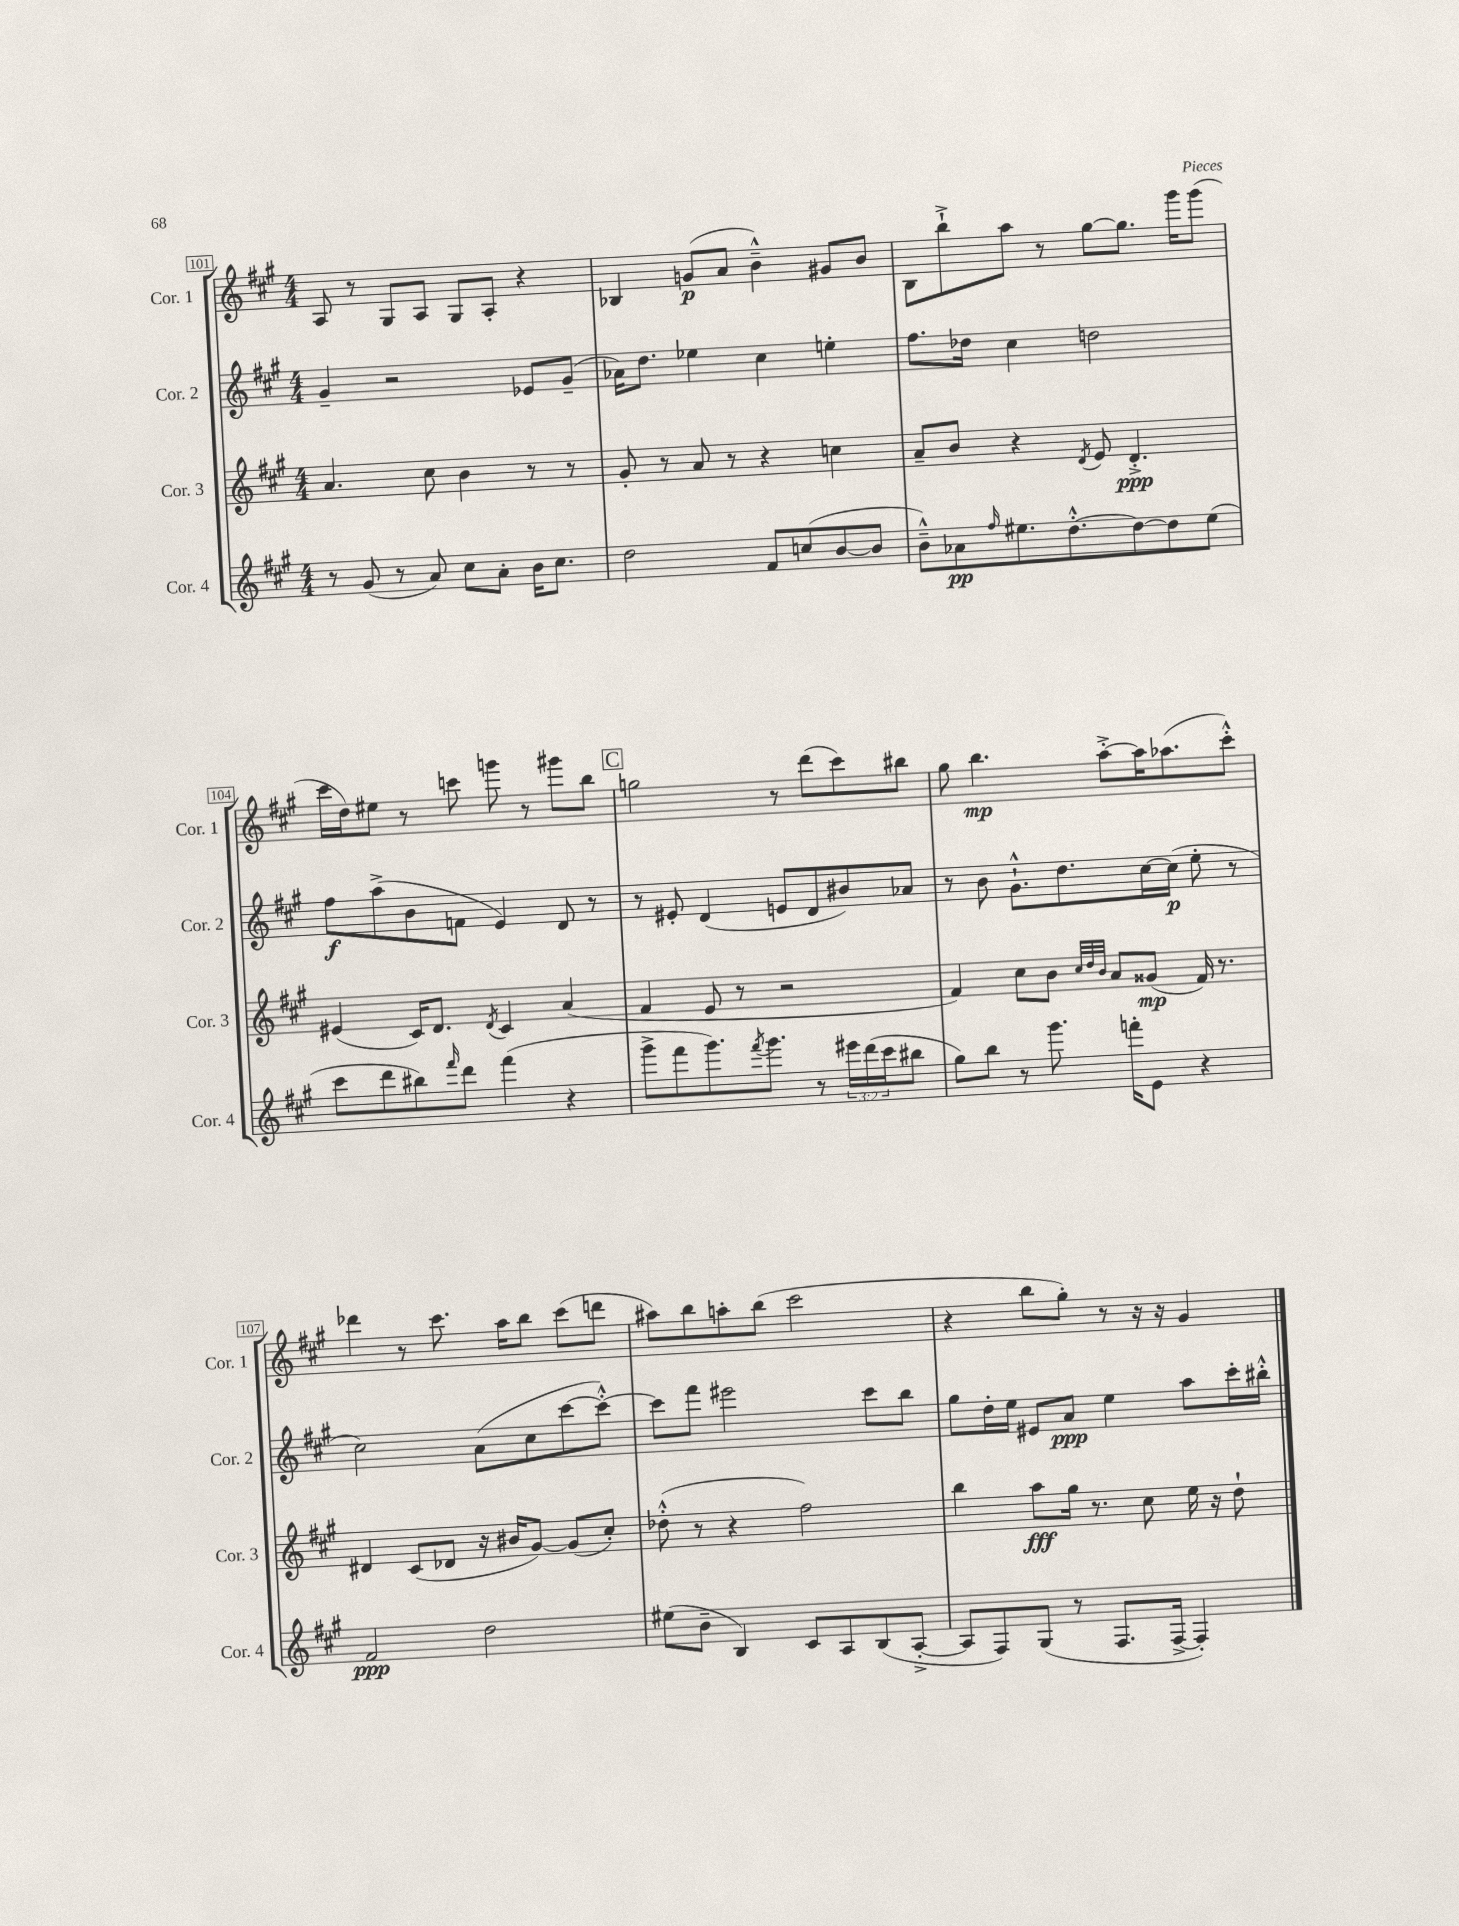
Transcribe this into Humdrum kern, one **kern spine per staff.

**kern	**dynam	**kern	**dynam	**kern	**dynam	**kern	**dynam
*part4	*part4	*part3	*part3	*part2	*part2	*part1	*part1
*staff4	*staff4	*staff3	*staff3	*staff2	*staff2	*staff1	*staff1
*I"Cor. 4	*	*I"Cor. 3	*	*I"Cor. 2	*	*I"Cor. 1	*
*I'Cor. 4	*	*I'Cor. 3	*	*I'Cor. 2	*	*I'Cor. 1	*
*clefG2	*	*clefG2	*	*clefG2	*	*clefG2	*
*k[f#c#g#]	*	*k[f#c#g#]	*	*k[f#c#g#]	*	*k[f#c#g#]	*
*M4/4	*	*M4/4	*	*M4/4	*	*M4/4	*
=101	=101	=101	=101	=101	=101	=101	=101
8r	.	4.a/	.	4g#~/	.	8A/	.
(8g#/	.	.	.	.	.	8r	.
8r	.	.	.	2r	.	8G#/L	.
8a/)	.	8cc#\	.	.	.	8A/J	.
8cc#\L	.	4b\	.	.	.	8G#/L	.
8a'\J	.	.	.	.	.	8A'/J	.
16b\KL	.	8r	.	8e-X/L	.	4r	.
8.cc#\J	.	.	.	.	.	.	.
.	.	8r	.	(8g#~/J	.	.	.
=102	=102	=102	=102	=102	=102	=102	=102
2dd\	.	8g#'/	.	16a-X\KL)	.	4B-X/	.
.	.	.	.	8.dd\J	.	.	.
.	.	8r	.	.	.	.	.
.	.	8a/	.	4ee-X\	.	(8gn/L	p
.	.	8r	.	.	.	8a/J	.
8f#/L	.	4r	.	4cc#\	.	4b~^^\)	.
(8ccn/	.	.	.	.	.	.	.
[8b/	.	4ccn\	.	4een'\	.	8g#X/L	.
8b/J]	.	.	.	.	.	8b/J	.
=103	=103	=103	=103	=103	=103	=103	=103
8b~^^\L)	.	8a~/L	.	8.ff#\L	.	8B\L	.
8a-X\	pp	8b/J	.	.	.	8bb`^\	.
.	.	.	.	16dd-X\Jk	.	.	.
16qqff#/	.	.	.	.	.	.	.
8.ee#X\	.	4r	.	4cc#\	.	8aa\J	.
.	.	.	.	.	.	8r	.
[8.dd'^^\	.	.	.	.	.	.	.
.	.	8qd/	.	.	.	.	.
.	.	8e/	.	2ddn\	.	[8gg#\L	.
8dd\_	.	4.d'^/	ppp	.	.	8.gg#\J]	.
8dd\]	.	.	.	.	.	.	.
.	.	.	.	.	.	16ggg#\KL	.
(8ee#\J	.	.	.	.	.	(8ggg#\J	.
!!LO:LB:g=z
=104	=104	=104	=104	=104	=104	=104	=104
8ccc#\L	.	(4e#X/	.	8ff#\L	f	16ccc#\LL	.
.	.	.	.	.	.	16dd\J)	.
8ddd\	.	.	.	(8aa^\	.	8ee#X\J	.
8bb#X\)	.	16c#/KL)	.	8b\	.	8r	.
.	.	8.d/J	.	.	.	.	.
16qqfff#/	.	.	.	.	.	.	.
8ddd\J	.	.	.	8fn\J	.	8cccn\	.
.	.	8qd/	.	.	.	.	.
(4fff#\	.	4c#/	.	4e/)	.	8gggn\	.
.	.	.	.	.	.	8r	.
4r	.	(4a/	.	8d/	.	8ggg#X\L	.
.	.	.	.	8r	.	8bb\J	.
!!LO:REH:place=s1:t=C
=105	=105	=105	=105	=105	=105	=105	=105
8ggg#^\L	.	4f#/	.	8r	.	2ggn\	.
8fff#\	.	.	.	8e#X'/	.	.	.
8.ggg#\)	.	8e/	.	(4d/	.	.	.
.	.	8r	.	.	.	.	.
8qfff#/	.	.	.	.	.	.	.
8.ggg#\J	.	.	.	.	.	.	.
.	.	2r	.	8en/L	.	8r	.
8r	.	.	.	8d/	.	(8ddd\L	.
24eee#X\LL	.	.	.	8b#X/)	.	8ccc#\)	.
(24ddd\	.	.	.	.	.	.	.
24ccc#\J	.	.	.	.	.	.	.
8bb#X\J	.	.	.	8a-X/J	.	8bb#X\J	.
=106	=106	=106	=106	=106	=106	=106	=106
8gg#\L)	.	4f#/)	.	8r	.	8gg#\	.
8bb\J	.	.	.	8b\	.	4.bb\	mp
8r	.	8cc#\L	.	8.g#`^^\L	.	.	.
8.ggg#\	.	8b\J	.	.	.	.	.
.	.	.	.	8.dd\	.	.	.
.	.	32qqcc#/LLL	.	.	.	.	.
.	.	32qqdd/	.	.	.	.	.
.	.	32qqb/JJJ	.	.	.	.	.
.	.	8a/L	.	.	.	[8aa'^\L	.
16fffn'\KL	.	.	.	.	.	.	.
8e\J	.	(8g##X/J	mp	[16cc#\L	.	16aa\K]	.
.	.	.	.	(16cc#\JJ]	p	(8.aa-X\	.
4r	.	16f#/)	.	8ee'\	.	.	.
.	.	8.r	.	.	.	.	.
.	.	.	.	8r	.	8ccc#'^^\J)	.
!!LO:LB:g=z
=107	=107	=107	=107	=107	=107	=107	=107
2f#/	ppp	4d#X/	.	2cc#\)	.	4ddd-X\	.
.	.	(8c#/L	.	.	.	8r	.
.	.	8d-X/J	.	.	.	8.ccc#\	.
2dd\	.	16r	.	(8a\L	.	.	.
.	.	16b#X/KL	.	.	.	16aa\KL	.
.	.	[8g#/J)	.	8cc#\	.	8bb\J	.
.	.	(8g#/L]	.	[8ccc#\	.	(8ccc#\L	.
.	.	8cc#'/J)	.	8ccc#'^^\J_)	.	8dddn\J	.
=108	=108	=108	=108	=108	=108	=108	=108
(8ee#X\L	.	(8dd-X'^^\	.	8ccc#\L]	.	8aa#X\L)	.
8b~\J	.	8r	.	8fff#\J	.	8bb\	.
4B/)	.	4r	.	2eee#X\	.	8aan'\	.
.	.	.	.	.	.	(8bb\J	.
8c#/L	.	2ff#\)	.	.	.	2ccc#\	.
8A/	.	.	.	.	.	.	.
(8B/	.	.	.	8ccc#\L	.	.	.
[8A'^/J	.	.	.	8bb\J	.	.	.
=109	=109	=109	=109	=109	=109	=109	=109
8A/L]	.	4bb\	.	8gg#\L	.	4r	.
8F#/)	.	.	.	16dd'\L	.	.	.
.	.	.	.	16ee\JJ	.	.	.
(8G#/J	.	8aa\L	fff	8e#X/L	.	8bb\L	.
8r	.	16gg#\Jk	.	8a/J	ppp	8gg#'\J)	.
.	.	8.r	.	.	.	.	.
8.F#/L	.	.	.	4ee\	.	8r	.
.	.	8cc#\	.	.	.	16r	.
[16F#^/Jk	.	.	.	.	.	16r	.
4F#'/])	.	16ee\	.	8aa\L	.	4g#/	.
.	.	16r	.	.	.	.	.
.	.	8dd`\	.	16ccc#'\L	.	.	.
.	.	.	.	16bb#X'^^\JJ	.	.	.
==	==	==	==	==	==	==	==
*-	*-	*-	*-	*-	*-	*-	*-
